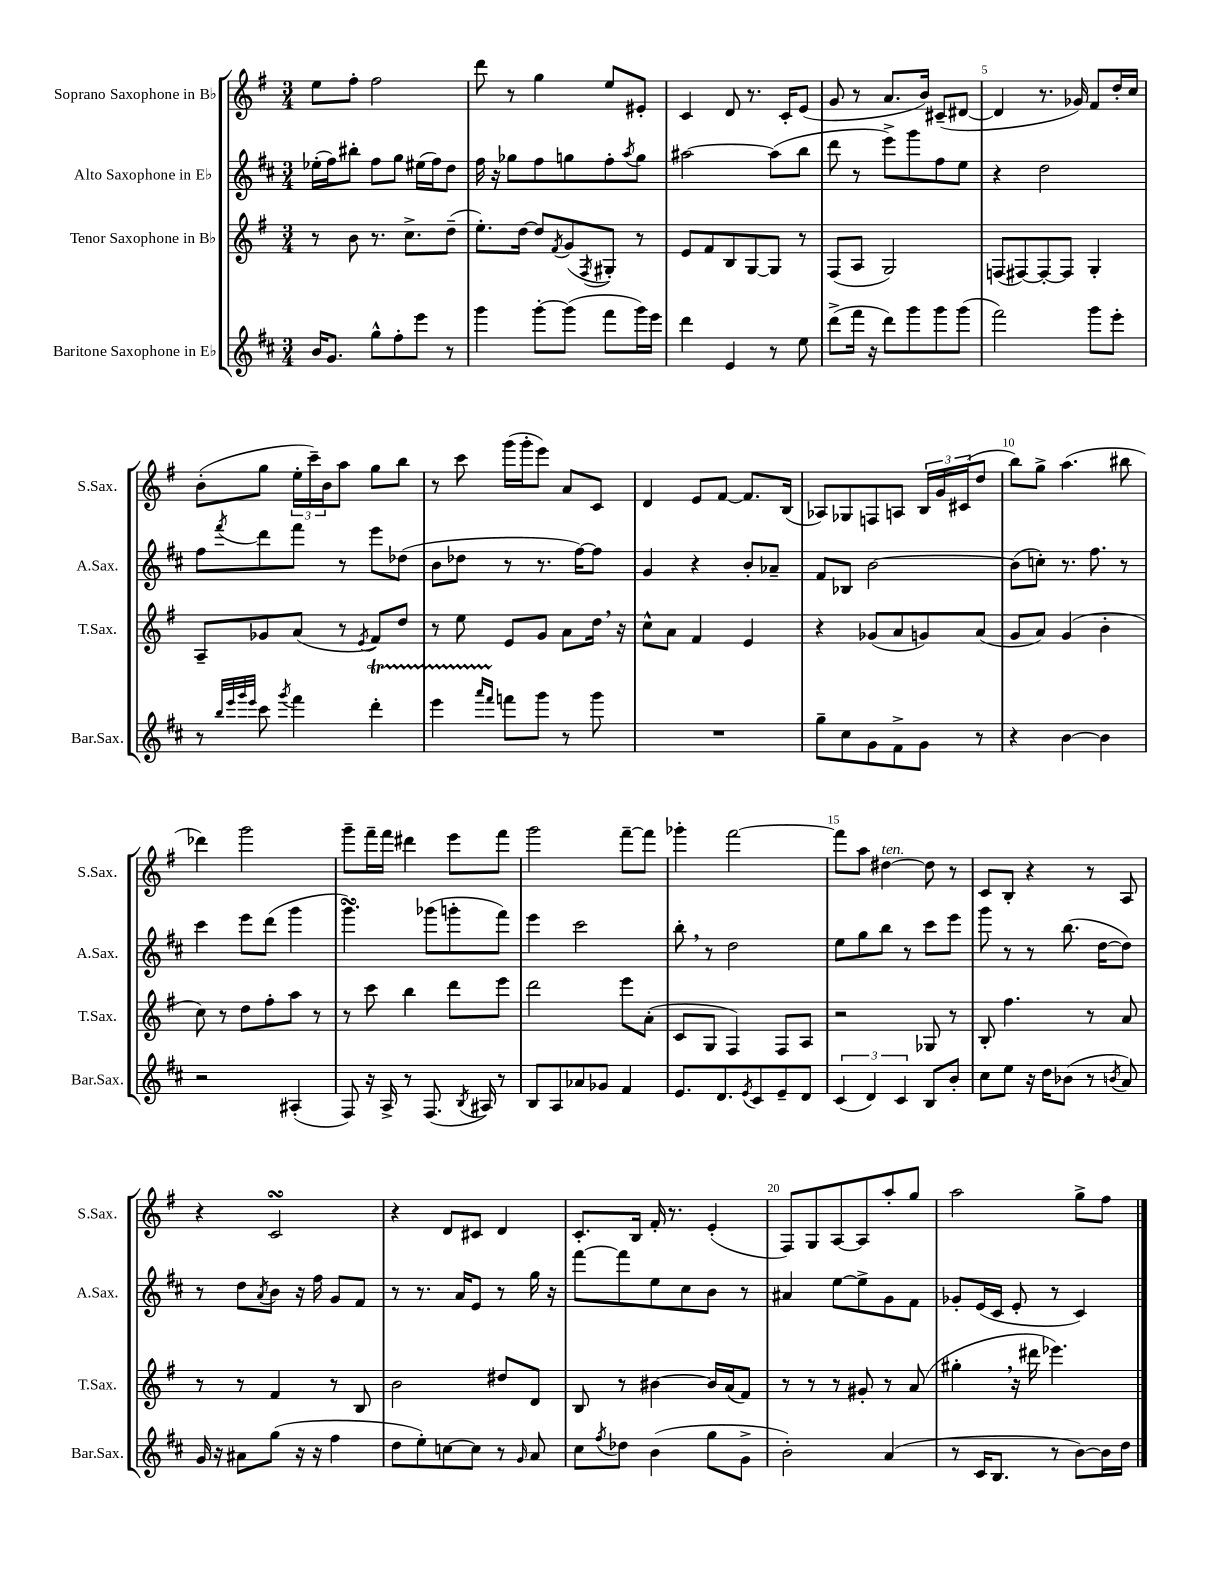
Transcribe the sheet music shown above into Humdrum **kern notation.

**kern	**kern	**kern	**kern
*staff4	*staff3	*staff2	*staff1
*clefG2	*clefG2	*clefG2	*clefG2
*k[f#c#]	*k[f#]	*k[f#c#]	*k[f#]
*M3/4	*M3/4	*M3/4	*M3/4
16b	8r	(16ee-'	8ee
8.g	.	16ff#)	.
.	8b	8bb#'	8ff#'
8gg^^	8.r	8ff#	2ff#
8ff#'	.	8gg	.
.	8.cc^	.	.
8eee	.	(16ee#	.
.	.	16ff#)	.
8r	(8dd~	8dd	.
=	=	=	=
4ggg	8.ee')	16ff#	8ddd
.	.	16r	.
.	.	8gg-	8r
.	[16dd	.	.
[8ggg'	8dd]	8ff#	4gg
.	8qf#	.	.
(8ggg]	(8g	8gg	.
.	8qF#	.	.
8fff#	8G#')	8ff#'	8ee
.	.	8qaa	.
16ggg)	8r	8gg	8e#'
16eee	.	.	.
=	=	=	=
4ddd	8e	[2aa#	4c
.	8f#	.	.
4e	8B	.	8d
.	[8G	.	8.r
8r	8G]	(8aa#]	.
.	.	.	16c'
8ee	8r	8bb	(8e
=	=	=	=
(8ddd^	(8F#	8ddd	8g
16fff#	8A	8r	8r
16r	.	.	.
8ddd)	2G)	8eee^)	8.a
8ggg	.	8ggg	.
.	.	.	16b)
8ggg	.	8ff#	(8c#~
(8ggg	.	8ee	[8d#
=	=	=	=
2fff#)	(8F	4r	4d#]
.	[8F#)	.	.
.	8F#'_	2dd	8.r
.	8F#]	.	.
.	.	.	16g-)
8ggg	4G'	.	8f#
8eee'	.	.	16dd'
.	.	.	16cc
=	=	=	=
8r	8A~	8ff#	(8b'
32qqbb	.	.	.
32qqeee	.	.	.
32qqggg	.	.	.
32qqeee	.	8qfff#	.
8ccc#	8g-	8ddd	8gg
8qggg	.	.	.
4fff#	(8a	8fff#	24ee'
.	.	.	24ccc~)
.	.	.	24b
.	8r	8r	8aa
.	8qe	.	.
4ddd'	8f#)	8eee	8gg
.	8dd	(8dd-	8bb
=	=	=	=
4eee	8r	8b	8r
.	8ee	8dd-	8ccc
16qqaaa	.	.	.
16qqfff#	.	.	.
8fff	8e	8r	(16ggg
.	.	.	16ggg'
8ggg	8g	8.r	8eee)
8r	8a	.	8a
.	.	[16ff#)	.
8ggg	16dd	8ff#]	8c
.	16r	.	.
=	=	=	=
2.r	8cc^^	4g	4d
.	8a	.	.
.	4f#	4r	8e
.	.	.	[8f#
.	4e	8b'	8.f#]
.	.	8a-~	.
.	.	.	(16B
=	=	=	=
8gg~	4r	8f#	8A-)
8cc#	.	8B-	8G-
8g	(8g-	[2b	8F
8f#^	8a	.	8A
8g	8g)	.	24B
.	.	.	24g
.	.	.	(24c#
8r	(8a	.	8dd
=	=	=	=
4r	8g	(8b]	8bb)
.	8a)	8cc')	8gg^
[4b	(4g	8.r	(4.aa
.	.	8.ff#	.
4b]	4b'	.	.
.	.	8r	8bb#
=	=	=	=
2r	8cc)	4ccc#	4ddd-)
.	8r	.	.
.	8dd	8eee	2ggg
.	8ff#'	(8ddd	.
(4A#'	8aa	4ggg	.
.	8r	.	.
=	=	=	=
8F#)	8r	4.ggg)	8ggg~
16r	8ccc	.	16fff#~
16A^	.	.	16fff#
8r	4bb	.	4ddd#
(8.F#	.	(8ggg-	.
.	8ddd	8ggg'	8eee
8qB	.	.	.
16A#)	.	.	.
8r	8eee	8fff#)	8fff#
=	=	=	=
8B	2ddd	4eee	2ggg
8A	.	.	.
8a-	.	2ccc#	.
8g-	.	.	.
4f#	8eee	.	[8fff#~
.	(8a'	.	8fff#]
=	=	=	=
8.e	8c	8bb'	4ggg-'
.	8G	8r	.
8.d	.	.	.
.	4F#)	2dd	[2fff#
8qe	.	.	.
8c#	.	.	.
8e~	8F#	.	.
8d	8A	.	.
=	=	=	=
(6c#	2r	8ee	8fff#]
.	.	8gg	8aa
6d)	.	.	.
.	.	8bb	[4dd#
6c#	.	.	.
.	.	8r	.
8B	8G-	8ccc#	8dd#]
8b'	8r	8eee	8r
=	=	=	=
8cc#	8B'	8ggg	8c
8ee	4.ff#	8r	8B'
16r	.	8r	4r
16dd	.	.	.
(8b-	.	(8.bb	.
8r	8r	.	8r
.	.	[16dd	.
8qb	.	.	.
8a)	8a	8dd])	8A
=	=	=	=
16g	8r	8r	4r
16r	.	.	.
8a#	8r	8dd	.
.	.	8qa	.
(8gg	4f#	8b	2c
16r	.	16r	.
16r	.	16ff#	.
4ff#	8r	8g	.
.	8B	8f#	.
=	=	=	=
8dd	2b	8r	4r
8ee')	.	8.r	.
[8cc	.	.	8d
.	.	16a	.
8cc]	.	8e	8c#
8r	8dd#	8r	4d
16qqg	.	.	.
8a	8d	16gg	.
.	.	16r	.
=	=	=	=
8cc#	8B	[8fff#	8.c'
8qff#	.	.	.
8dd-	8r	8fff#]	.
.	.	.	16B
(4b	[4b#	8ee	16f#'
.	.	.	8.r
.	.	8cc#	.
8gg	16b#]	8b	(4e'
.	(16a	.	.
8g^	8f#)	8r	.
=	=	=	=
2b')	8r	4a#	8F#)
.	8r	.	8G
.	8r	[8ee	[8A
.	8g#'	8ee^]	8A]
(4a	8r	8g	8aa'
.	(8a	8f#	8gg
=	=	=	=
8r	4gg#'	8g-'	2aa
16c#	.	(16e	.
8.B	.	16c#	.
.	16r	8e'	.
.	16ddd#	.	.
8r	4.eee-)	8r	.
[8b)	.	4c#)	8gg^
16b]	.	.	8ff#
16dd	.	.	.
==	==	==	==
*-	*-	*-	*-
